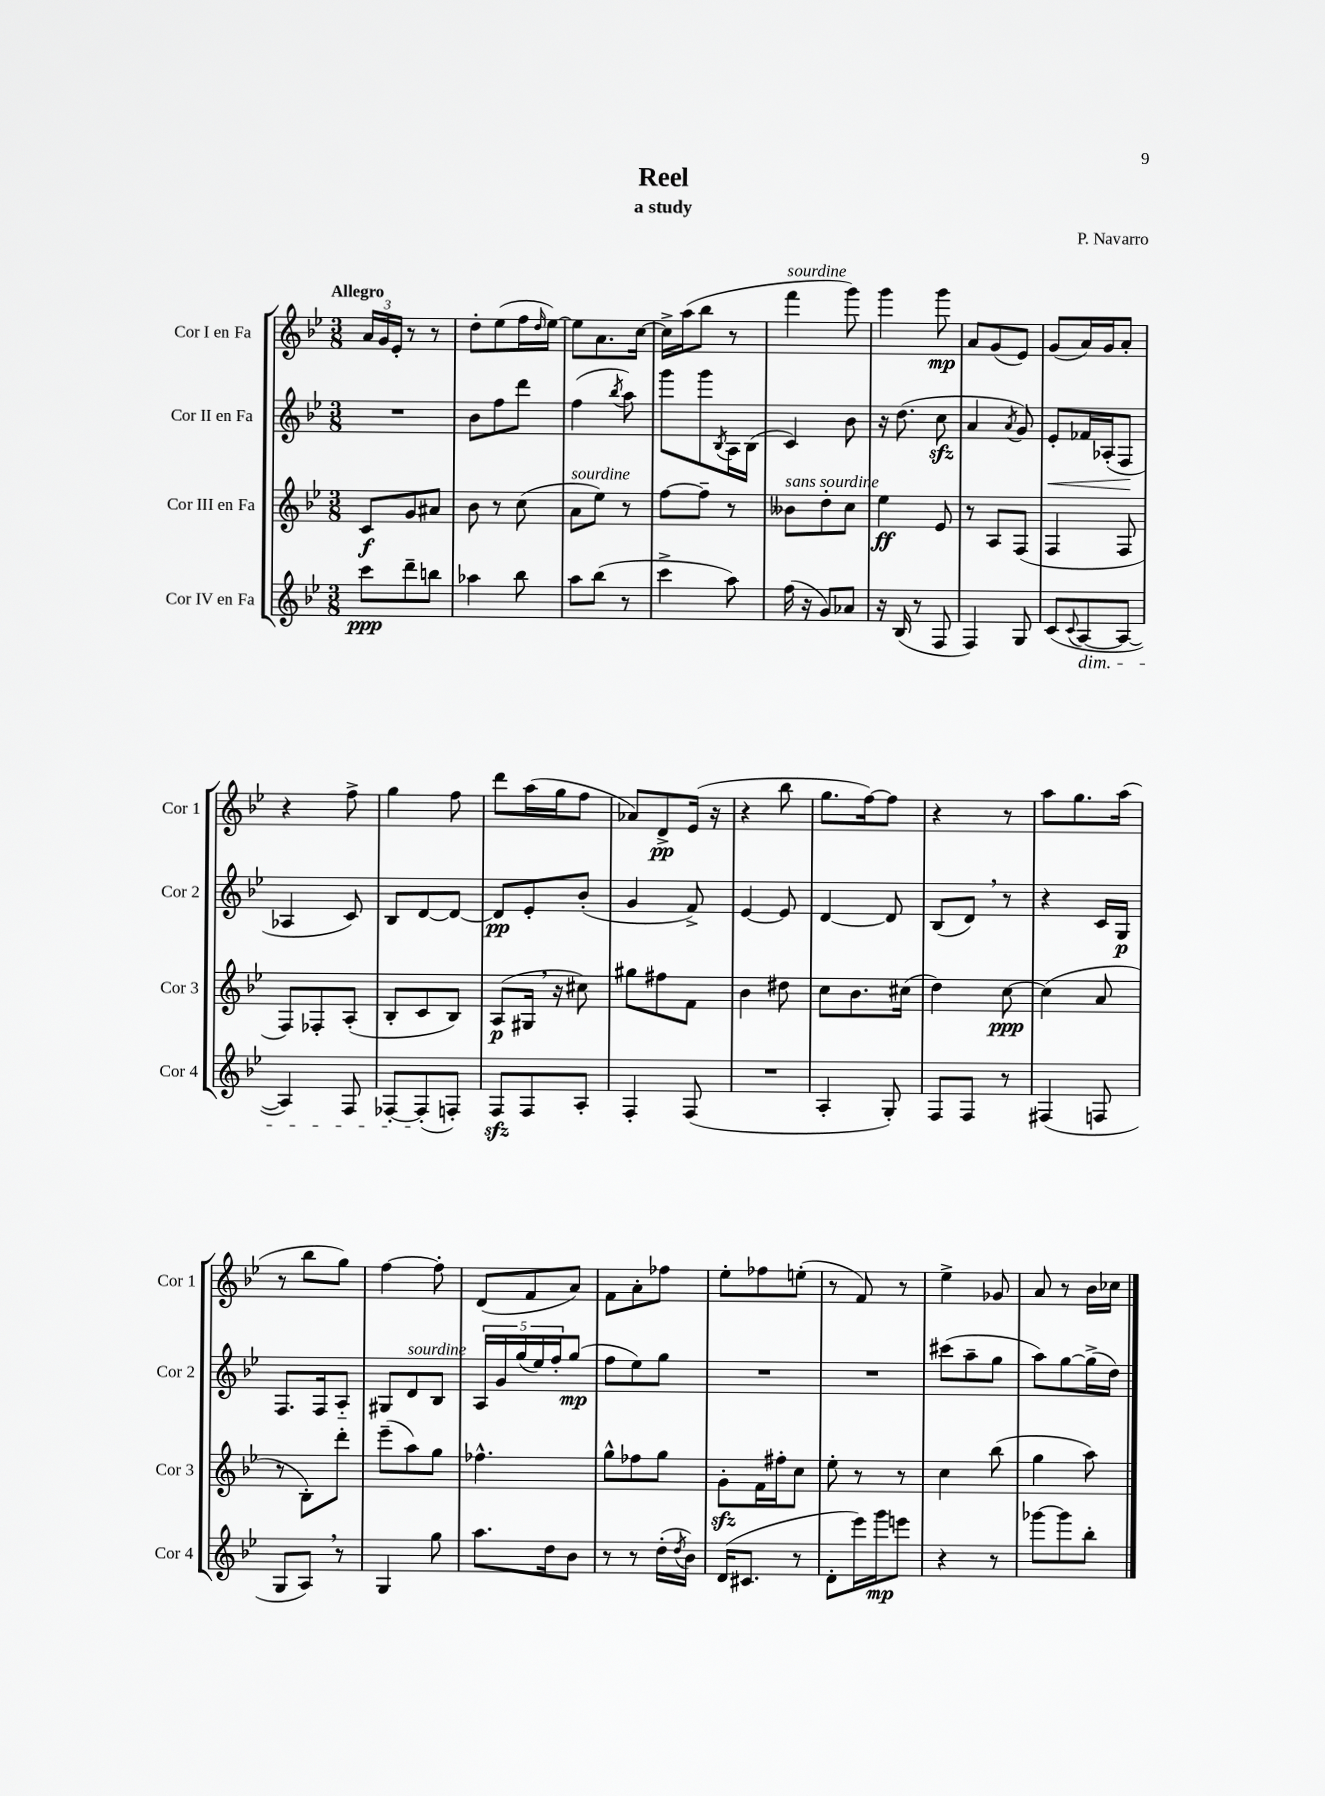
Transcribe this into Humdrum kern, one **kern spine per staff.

**kern	**dynam	**kern	**dynam	**kern	**dynam	**kern	**dynam
*part4	*part4	*part3	*part3	*part2	*part2	*part1	*part1
*staff4	*staff4	*staff3	*staff3	*staff2	*staff2	*staff1	*staff1
*I"Cor IV en Fa	*	*I"Cor III en Fa	*	*I"Cor II en Fa	*	*I"Cor I en Fa	*
*I'Cor 4	*	*I'Cor 3	*	*I'Cor 2	*	*I'Cor 1	*
*clefG2	*	*clefG2	*	*clefG2	*	*clefG2	*
*k[b-e-]	*	*k[b-e-]	*	*k[b-e-]	*	*k[b-e-]	*
*M3/8	*	*M3/8	*	*M3/8	*	*M3/8	*
=1	=1	=1	=1	=1	=1	=1	=1
!	!	!	!	!	!	!LO:TX:a:B:t=Allegro	!
8ccc\L	ppp	8c/L	f	4.r	.	24a/LL	.
.	.	.	.	.	.	24g/	.
.	.	.	.	.	.	24e-'/JJ	.
8ddd~\	.	8g/	.	.	.	8r	.
8bbn\J	.	8a#X/J	.	.	.	8r	.
=2	=2	=2	=2	=2	=2	=2	=2
4aa-X\	.	8b-\	.	8b-\L	.	8dd'\L	.
.	.	8r	.	8ff\	.	(8ee-\	.
8bb-\	.	(8cc\	.	8ddd\J	.	16ff\L	.
.	.	.	.	.	.	16qqdd/	.
.	.	.	.	.	.	[16ee-\JJ)	.
=3	=3	=3	=3	=3	=3	=3	=3
!	!	!LO:TX:a:i:t=sourdine	!	!	!	!	!
8aa\L	.	8a\L	.	(4ff\	.	8ee-\L]	.
(8bb-\J	.	8ee-\J)	.	.	.	8.a\	.
.	.	.	.	8qbb-/	.	.	.
8r	.	8r	.	8aa\)	.	.	.
.	.	.	.	.	.	[16cc\Jk	.
=4	=4	=4	=4	=4	=4	=4	=4
4ccc^\	.	[8ff\L	.	8ggg\L	.	16cc^\LL]	.
.	.	.	.	.	.	(16aa\J	.
.	.	8ff~\J]	.	8ggg\	.	8bb-\J	.
.	.	.	.	8qB-/	.	.	.
8aa\)	.	8r	.	16A\L	.	8r	.
.	.	.	.	(16B-\JJ	.	.	.
=5	=5	=5	=5	=5	=5	=5	=5
!	!	!	!	!	!	!LO:TX:a:i:t=sourdine	!
!	!	!LO:TX:a:i:t=sans sourdine	!	!	!	!	!
(16ff\	.	8b--X\L	.	4c/)	.	4fff\	.
16r	.	.	.	.	.	.	.
8g/L)	.	8dd'\	.	.	.	.	.
8a-X/J	.	8cc\J	.	8b-\	.	8ggg\)	.
=6	=6	=6	=6	=6	=6	=6	=6
16r	.	4ee-\	ff	16r	.	4ggg\	.
(16B-/	.	.	.	(8.dd\	.	.	.
8r	.	.	.	.	.	.	.
8F/	.	8e-/	.	8cczz\	.	8ggg\	mp
=7	=7	=7	=7	=7	=7	=7	=7
4F/)	.	8r	.	4a/	.	8a/L	.
.	.	8A/L	.	.	.	(8g/	.
.	.	.	.	8qa/	.	.	.
8G/	.	(8F/J	.	8g/)	.	8e-/J)	.
=8	=8	=8	=8	=8	=8	=8	=8
!	!	!	!	!	!LO:HP:b	!	!
(8c/L	.	4F/	.	8e-'/L	<	(8g/L	.
8qqc/	.	.	.	.	.	.	.
!LO:TX:b:i:t=dim.	!	!	!	!	!	!	!
[8A/	.	.	.	16f-X/L	.	16a/L)	.
.	.	.	.	(16A-X'/J	.	16g/J	.
8A/J_	.	8F/	.	8F/J	.	8a'/J	.
.	.	.	.	.	[	.	.
!!LO:LB:g=z
=9	=9	=9	=9	=9	=9	=9	=9
4A/])	.	8F/L)	.	4A-X/	.	4r	.
.	.	8F-X'/	.	.	.	.	.
8F/	.	(8A'/J	.	8c/)	.	8ff^\	.
=10	=10	=10	=10	=10	=10	=10	=10
[8F-X'/L	.	8B-'/L	.	8B-/L	.	4gg\	.
(8F-'/]	.	8c/	.	[8d/	.	.	.
8Fn'/J)	.	8B-/J)	.	8d/J_	.	8ff\	.
=11	=11	=11	=11	=11	=11	=11	=11
8Fzz/L	.	(8A/L	p	8d/L]	pp	8ddd\L	.
8F/	.	16G#X,/Jk	.	8e-'/	.	(16aa\L	.
.	.	16r	.	.	.	16gg\J	.
8A'/J	.	8cc#X\)	.	(8b-'/J	.	8ff\J	.
=12	=12	=12	=12	=12	=12	=12	=12
4F'/	.	8gg#X\L	.	4g/	.	8a-X/L)	.
.	.	8ff#X\	.	.	.	8d^/	pp
(8F/	.	8f\J	.	8f^/)	.	(16e-/Jk	.
.	.	.	.	.	.	16r	.
=13	=13	=13	=13	=13	=13	=13	=13
4.r	.	4b-\	.	[4e-/	.	4r	.
.	.	8dd#X\	.	8e-/]	.	8bb-\	.
=14	=14	=14	=14	=14	=14	=14	=14
4A'/	.	8cc\L	.	[4d/	.	8.gg\L	.
.	.	8.b-\	.	.	.	.	.
.	.	.	.	.	.	[16ff\k)	.
8G'/)	.	.	.	8d/]	.	8ff\J]	.
.	.	(16cc#X\Jk	.	.	.	.	.
=15	=15	=15	=15	=15	=15	=15	=15
8F/L	.	4dd\)	.	(8B-/L	.	4r	.
8F/J	.	.	.	8d,/J)	.	.	.
8r	.	[8cc\	ppp	8r	.	8r	.
=16	=16	=16	=16	=16	=16	=16	=16
(4F#X/	.	(4cc\]	.	4r	.	8aa\L	.
.	.	.	.	.	.	8.gg\	.
8Fn/	.	8a/	.	16c/LL	.	.	.
.	.	.	.	16G/JJ	p	(16aa\Jk	.
!!LO:LB:g=z
=17	=17	=17	=17	=17	=17	=17	=17
8G/L	.	8r	.	8.F/L	.	8r	.
8A,/J)	.	8B-'\L)	.	.	.	8bb-\L	.
.	.	.	.	16F/k	.	.	.
8r	.	8ddd'\J	.	8A/J	.	8gg\J)	.
=18	=18	=18	=18	=18	=18	=18	=18
4G/	.	(8eee-~\L	.	8G#X/L	.	[4ff\	.
!	!	!	!	!LO:TX:a:i:t=sourdine	!	!	!
.	.	8aa\)	.	8d/	.	.	.
8gg\	.	8gg\J	.	8B-/J	.	8ff'\]	.
=19	=19	=19	=19	=19	=19	=19	=19
8.aa\L	.	4.ff-X^^\	.	20A/LL	.	(8d/L	.
.	.	.	.	20g/	.	.	.
.	.	.	.	(20gg/	.	.	.
.	.	.	.	.	.	8f/	.
.	.	.	.	20ee-/)	.	.	.
16dd\k	.	.	.	.	.	.	.
.	.	.	.	20ff'/J	.	.	.
8b-\J	.	.	.	(8gg/J	mp	8a/J)	.
=20	=20	=20	=20	=20	=20	=20	=20
8r	.	8gg^^\L	.	8ff\L	.	8f\L	.
8r	.	8ff-X\	.	8ee-\)	.	8a'\	.
(16dd'\LL	.	8gg\J	.	8gg\J	.	8ff-X\J	.
8qdd/	.	.	.	.	.	.	.
16b-\JJ)	.	.	.	.	.	.	.
=21	=21	=21	=21	=21	=21	=21	=21
(16d/KL	.	8gzz'\L	.	4.r	.	8ee-'\L	.
8.c#X/J	.	.	.	.	.	.	.
.	.	16f\L	.	.	.	8ff-X\	.
.	.	16ff#X'\J	.	.	.	.	.
8r	.	8cc\J	.	.	.	(8een'\J	.
=22	=22	=22	=22	=22	=22	=22	=22
8d'\L	.	8ee-'\	.	4.r	.	8r	.
16eee-\L)	.	8r	.	.	.	8f/)	.
16ggg\J	mp	.	.	.	.	.	.
8eeen\J	.	8r	.	.	.	8r	.
=23	=23	=23	=23	=23	=23	=23	=23
4r	.	4cc\	.	(8ccc#X\L	.	4ee-^\	.
.	.	.	.	8aa~\	.	.	.
8r	.	(8bb-\	.	8gg\J	.	8g-X/	.
=24	=24	=24	=24	=24	=24	=24	=24
[8ggg-X\L	.	4gg\	.	8aa\L)	.	8a/	.
8ggg-\]	.	.	.	[8gg\	.	8r	.
8bb-'\J	.	8aa\)	.	(16gg^\L]	.	16b-\LL	.
.	.	.	.	16dd\JJ)	.	16cc-X\JJ	.
==	==	==	==	==	==	==	==
*-	*-	*-	*-	*-	*-	*-	*-
